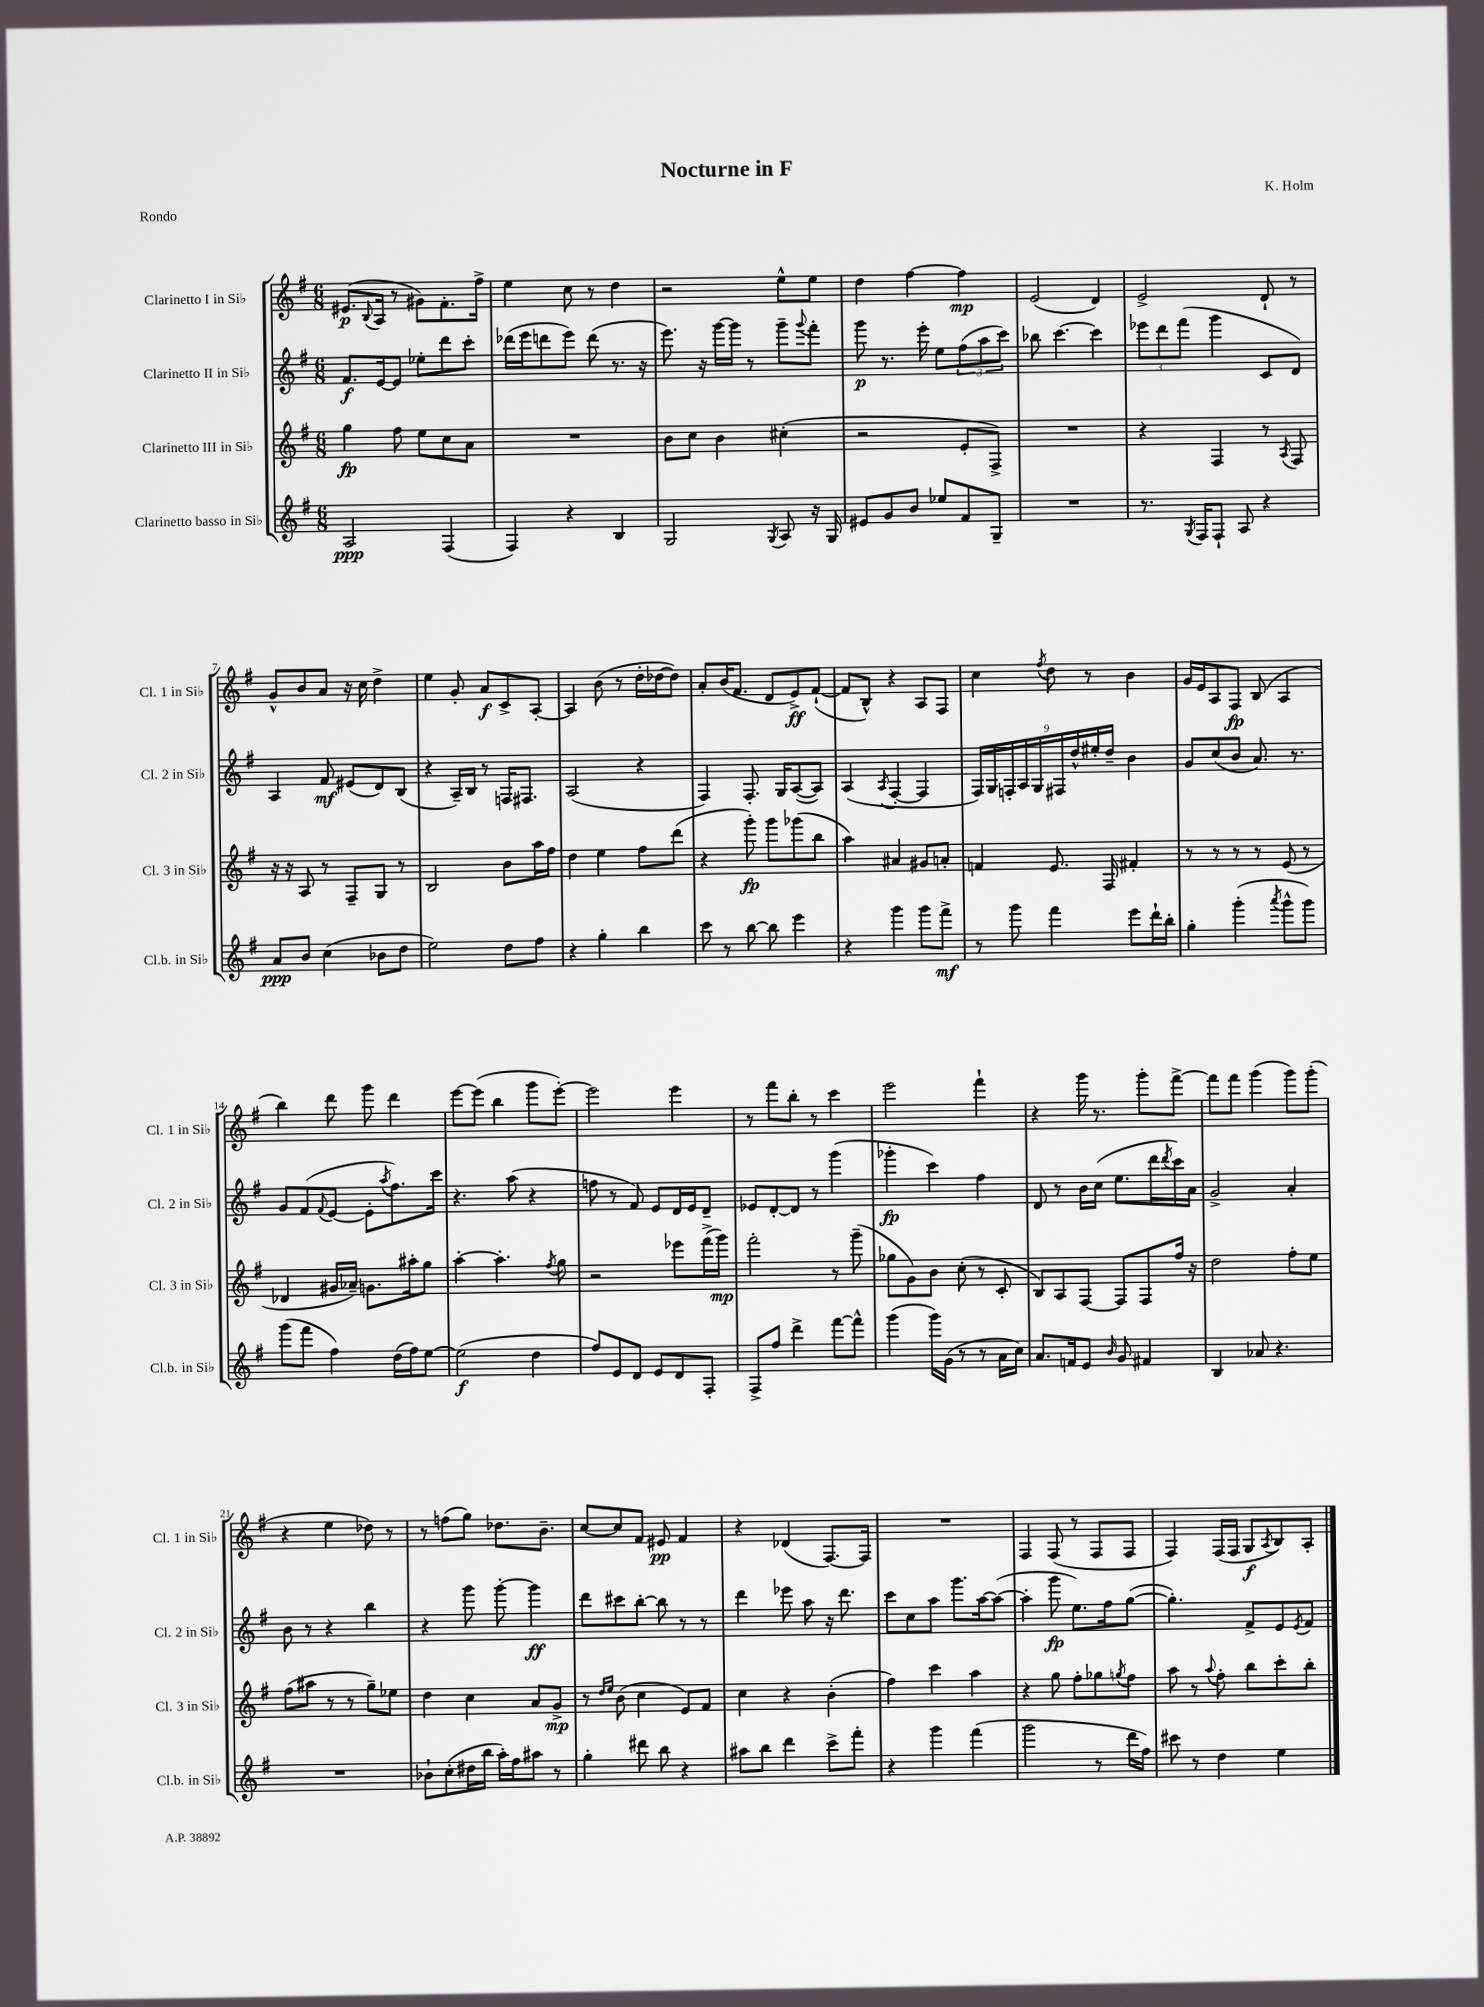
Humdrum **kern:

**kern	**kern	**kern	**kern
*staff4	*staff3	*staff2	*staff1
*clefG2	*clefG2	*clefG2	*clefG2
*k[f#]	*k[f#]	*k[f#]	*k[f#]
*M6/8	*M6/8	*M6/8	*M6/8
2A	4gg	8.f#	(8.e#
.	.	.	8qqB
.	.	[16e	16A
.	8ff#	8e]	8r
.	8ee	8ee-'	8g#)
(4F#	8cc	8ddd	8.f#'
.	8a	8ccc'	.
.	.	.	16ff#^
=	=	=	=
4F#)	2.r	(16ddd-	4ee
.	.	16eee	.
.	.	8ddd	.
4r	.	8eee)	8cc
.	.	(8ddd	8r
4B	.	8.r	4dd
.	.	16r	.
=	=	=	=
2G	8b	8.eee)	2r
.	8cc	.	.
.	.	16r	.
.	4b	[16ggg	.
.	.	16ggg]	.
.	.	8r	.
8qG	.	.	.
8A	(4cc#'	8ggg~	8ee^^
.	.	8qqggg	.
16r	.	8fff#'	8ee
16G	.	.	.
=	=	=	=
8e#	2r	8ggg	4dd
8g	.	8.r	.
8b	.	.	[4ff#
.	.	16eee'	.
8ee-	.	8ee	.
8f#	8e'	(12ff#	4ff#]
.	.	12aa	.
8G~	8F#^)	.	.
.	.	12ccc)	.
=	=	=	=
2.r	2.r	8bb-	(2e
.	.	[4.ccc	.
.	.	4ccc]	4d)
=	=	=	=
8.r	4r	12eee-	2e^
.	.	12ddd	.
.	.	(12fff#	.
8qG	.	.	.
16F#	.	.	.
8F#`	4F#	4ggg	.
8A	.	.	.
4r	8r	8c	8d`
.	8qA	.	.
.	8F#	8d)	8r
=	=	=	=
8a	16r	4A	8g^^
.	16r	.	.
8b	8A	.	8b
(4cc	8r	8f#	8a
.	8F#~	(8e#	16r
.	.	.	16cc
8b-	8G	8d)	4dd^
8dd	8r	(8B	.
=	=	=	=
2ee)	2B	4r	4ee
.	.	16A~)	8g'
.	.	16B	.
.	.	8r	8a
8dd	8b	16F	8c^
.	.	8.F#	.
8ff#	16aa	.	[8A'
.	16ff#	.	.
=	=	=	=
4r	4dd	(2A	4A]
4gg'	4ee	.	(8b
.	.	.	8r
4bb	8ff#	4r	16dd'
.	.	.	[16dd-
.	(8ddd	.	8dd-])
=	=	=	=
8ccc	4r	4F#)	8a'
8r	.	.	(16b
.	.	.	8.f#
[8bb	8ggg')	8.F#'	.
8bb]	8ggg	.	8d
.	.	16G	.
4eee	(8ggg-	([8A	8e^)
.	8bb	8A])	([8f#`
=	=	=	=
4r	4aa)	(4A	8f#]
.	.	.	8B^^)
.	.	8qA	.
4ggg	4a#	[4F#'	4r
8ggg	8g#	4F#]	8A
8fff#^	8a'	.	8F#
=	=	=	=
8r	4f	18F#)	4cc
.	.	18G	.
.	.	18F'	.
8ggg	.	.	.
.	.	18A	.
.	.	18G	.
.	.	.	8qff#
4fff#	8.e	.	8dd
.	.	18F#	.
.	.	18dd^^	.
.	.	.	8r
.	.	18ee#'	.
.	16F#	.	.
.	.	18dd~	.
8eee	4f#'	4b	4b
16ddd`	.	.	.
16bb'	.	.	.
=	=	=	=
4gg'	8r	8g	16g
.	.	.	16e
.	8r	(8cc	8A
(4ggg'	8r	8b	8F#
.	8r	8.a)	(8B
8qaaa	.	.	.
8ggg^^	(8e	.	4A
.	.	8.r	.
8ggg)	8r	.	.
=	=	=	=
(8ggg	4d-	8g	4bb)
8fff#	.	(8f#	.
.	.	8qqf#	.
4ff#)	16g#	[8e	8ddd
.	16a-~)	.	.
.	8.g	8e']	8ggg
.	.	8qaa	.
(16dd	.	8.ff#)	4ddd
16ff#)	16aa#'	.	.
[8ee	8gg	.	.
.	.	16ccc	.
=	=	=	=
(2ee]	[4aa'	4.r	[8eee
.	.	.	(8eee]
.	4.aa']	.	4bb
.	.	(8aa	.
4dd	.	4r	8ggg
.	8qff#	.	.
.	8gg	.	[8eee')
=	=	=	=
8ff#)	2r	8ff	2eee]
8e	.	8r	.
8d	.	8f#)	.
8e	.	8e	.
8d	8eee-	16d	4eee
.	.	16e	.
8F#'	(16fff#^	8d~	.
.	16ggg)	.	.
=	=	=	=
8F#^	2fff#'	8e-	8r
8ff#	.	[8d'	8fff#
4ddd^	.	8d]	8bb'
.	.	8r	8r
[8fff#	8r	(4ggg	4ccc
8fff#^^]	(8ggg~	.	.
=	=	=	=
(4ggg	8gg-	4ggg-'	2eee
.	8g)	.	.
16ggg)	8b	4ccc)	.
(16g	.	.	.
8r	(8cc'	.	.
8r	8r	4ff#	4fff#`
16a	8c'	.	.
16cc)	.	.	.
=	=	=	=
8.a	8B)	8d	4r
.	8A	8r	.
16f	.	.	.
8e	[8F#	16b	16ggg
.	.	(16cc	8.r
16qqb	.	.	.
8g	8F#]	8.ee	.
4f#	8F#	.	8ggg'
.	.	16ddd	.
.	.	8qddd	.
.	16ff#	16ccc)	[8fff#^
.	16r	16a	.
=	=	=	=
4B	2dd	2g^	8fff#]
.	.	.	8fff#
8a-	.	.	(4ggg
4.r	.	.	.
.	8ff#'	4a'	8ggg)
.	8ee	.	(8ggg'
=	=	=	=
2.r	(8ff#	8b	4r
.	8aa#	8r	.
.	8r	4r	4ee
.	8r	.	.
.	8gg~)	4bb	8dd-)
.	8ee-	.	8r
=	=	=	=
8b-`	4dd	4r	8r
(8cc'	.	.	(8ff
16dd#	4cc	8ggg	8gg)
16bb	.	.	.
16aa')	.	[8ggg'	8.dd-
16ff#	.	.	.
8aa#	8a	4ggg]	.
.	.	.	8.b~
8r	8g^	.	.
=	=	=	=
4gg'	8r	8ddd	[8cc
.	16qqdd	.	.
.	16qqee	.	.
.	(8b	8ccc#	8cc]
8ddd#	4cc	[8bb'	8f#
8bb	.	8bb]	8e#
4r	8e)	8r	4f#
.	8f#	8r	.
=	=	=	=
8aa#	4cc	4ddd	4r
8bb	.	.	.
4ddd	4r	8eee-	(4d-
.	.	8aa	.
8ccc^	(4b'	16r	[8.F#)
.	.	8.ddd	.
8fff#'	.	.	.
.	.	.	16F#]
=	=	=	=
4r	4ff#)	8ccc	2.r
.	.	8cc	.
4ggg	4ccc	8aa	.
.	.	8.ggg	.
(4fff#	4aa	.	.
.	.	[16aa	.
.	.	(8aa_	.
=	=	=	=
2ggg	4r	4aa']	4F#
.	8gg	8ggg	(8F#
.	8ff#'	8.ee)	8r
8r	8gg-	.	8F#
.	.	16ff#	.
.	8qgg	.	.
16ddd	8ff#	([8gg	8F#
16ff#)	.	.	.
=	=	=	=
8ccc#	8aa	4.gg'])	4F#)
8r	8r	.	.
.	8qqaa	.	.
4dd	8ff#'	.	(16F#
.	.	.	16F#
.	8bb	8f#^	8G
.	.	.	8qA
4ee	8ccc'	8e	8B)
.	.	8qe	.
.	8bb'	8f#	8A'
==	==	==	==
*-	*-	*-	*-
